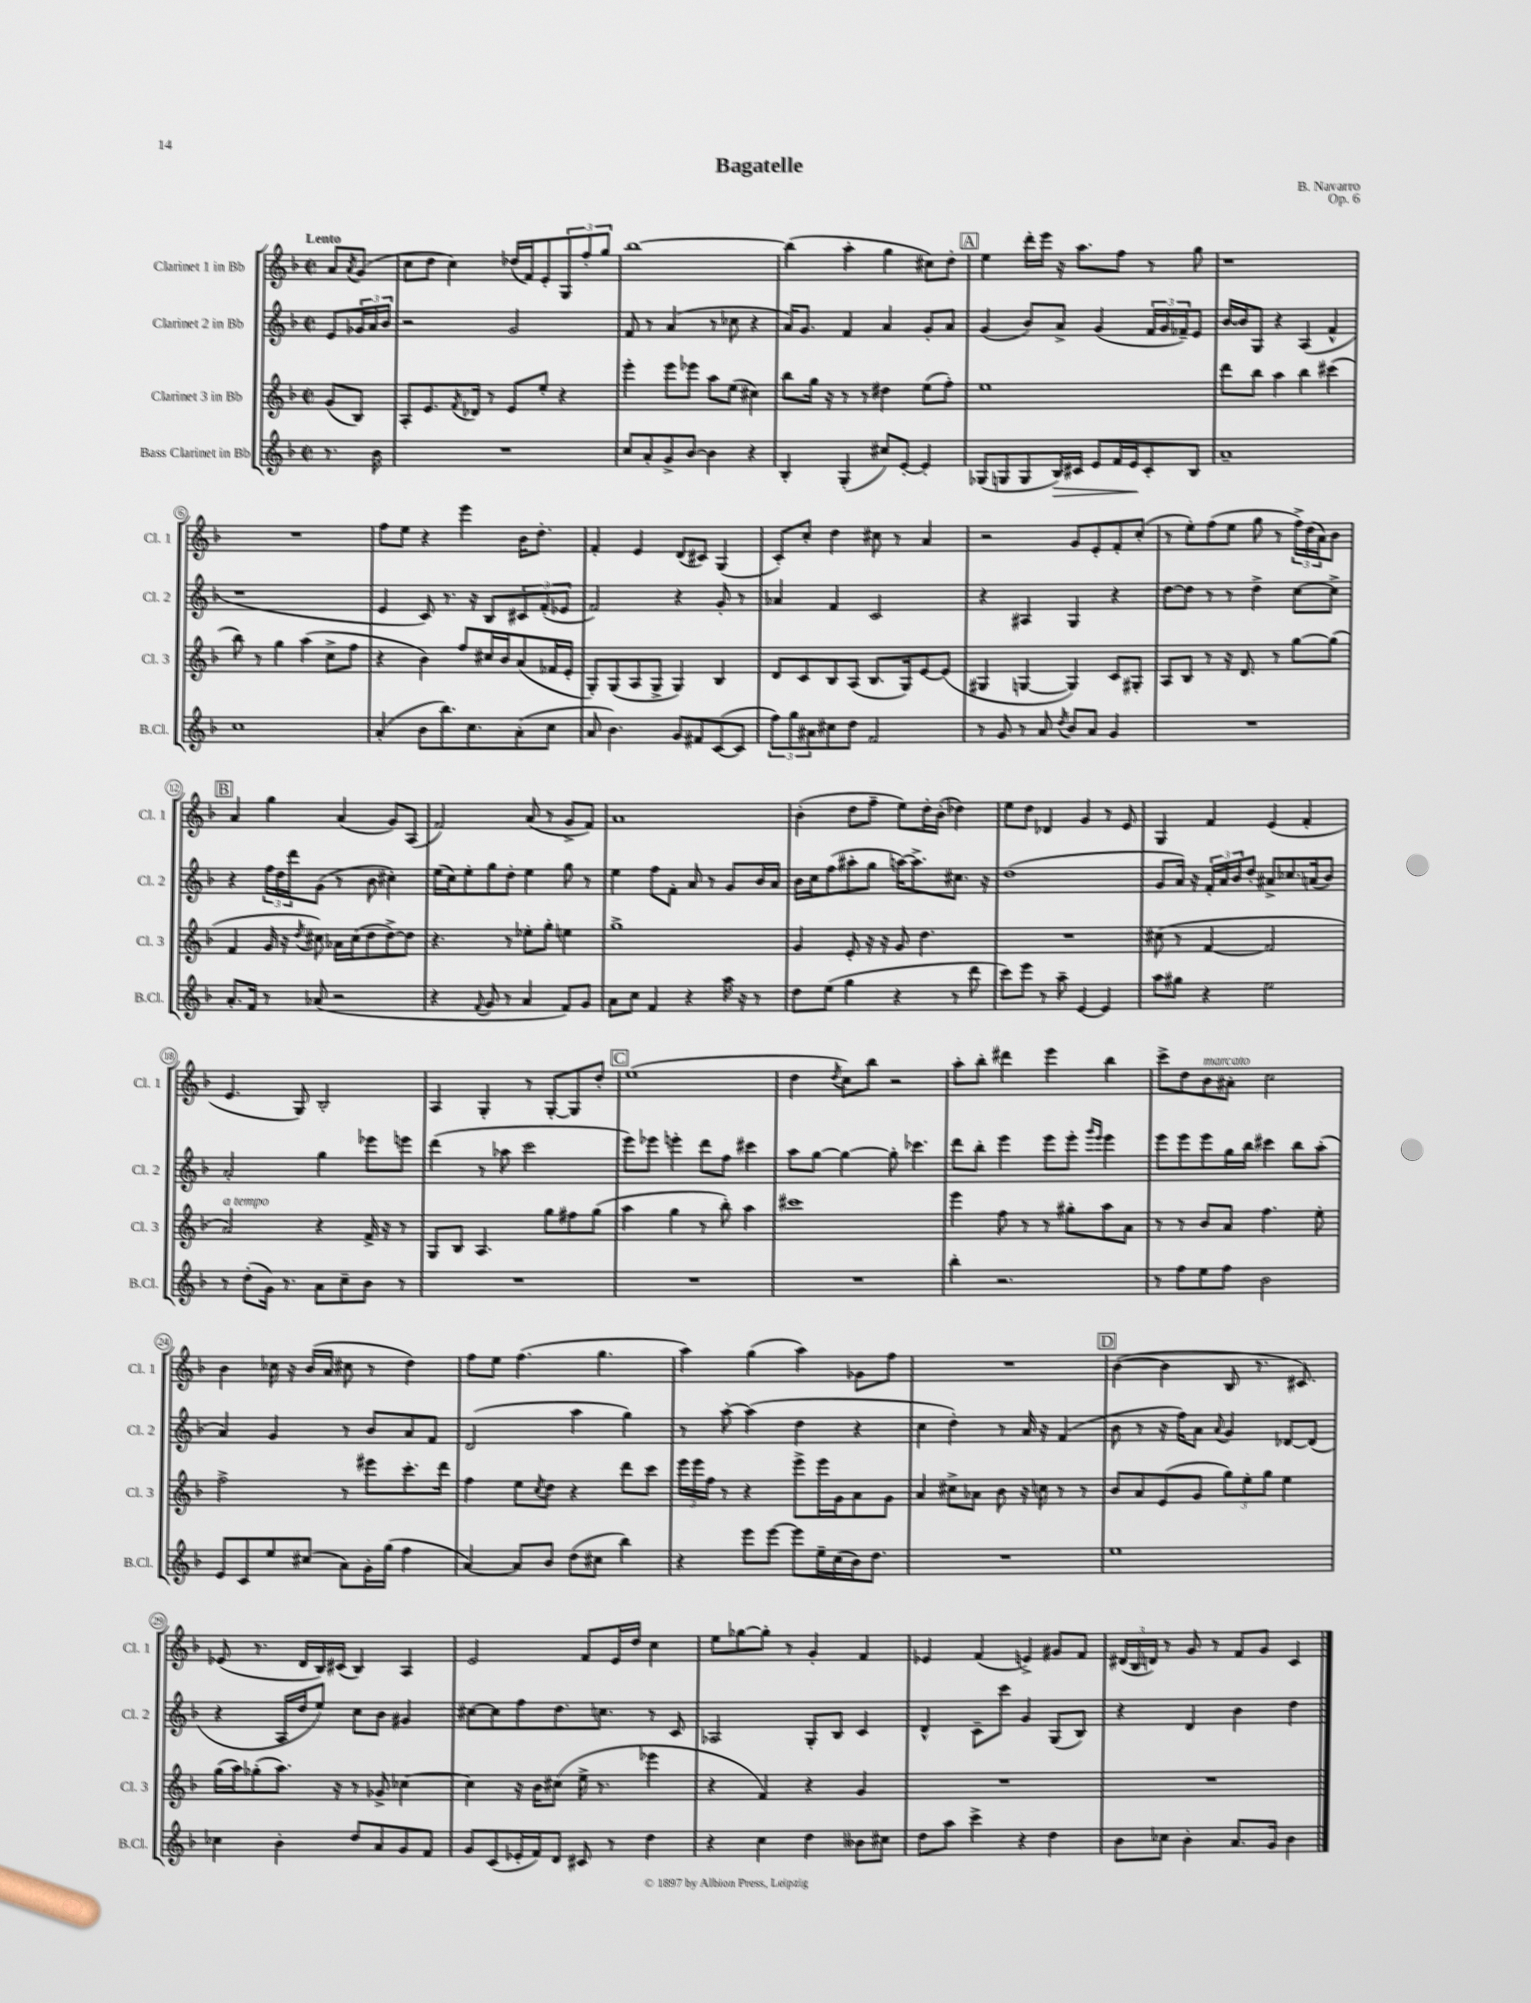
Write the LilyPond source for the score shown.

\header { title = "Bagatelle" composer = "B. Navarro" opus = "Op. 6" }
<<
\new StaffGroup <<
\new Staff = "s0" \with { instrumentName = "Clarinet 1 in Bb" shortInstrumentName = "Cl. 1" } {
    \clef treble \key f \major \defaultTimeSignature \time 2/2 \partial 4 \tempo "Lento"
    a'8 \acciaccatura { a'8 } g'8( |
    c''8 d''8 c''4) des''16( f'16) e'8-. \tuplet 3/2 { g8 f''8-. g''8 } |
    bes''1~ |
    bes''4( a''4-. g''4 cis''8) d''8-. |
    \mark \markup { \box "A" } e''4 d'''16-. e'''16 r16 a''8. f''8 r8 g''8 |
    r1 |
    R1 |
    f''8 e''8 r4 e'''4 bes'16 d''8.-. |
    f'4-. e'4 d'8( cis'8) g4( |
    c'8-.) c''8-. d''4 cis''8 r8 a'4 |
    r2 g'8 e'8-. f'8-. c''8-.( |
    r8 e''8-.) f''8( e''8 g''8 r8 \tuplet 3/2 { f''16->) d''16( a'16) } bes'8 |
    \mark \markup { \box "B" } a'4 g''4 a'4( g'8) a8( |
    f'2) a'8( r8 g'8-> f'8) |
    a'1 |
    bes'4-.( d''8 f''8-- e''8) d''16-. bes'16-.( des''4) |
    e''8 d''8 des'4 g'4 r8 e'8 |
    g4 f'4 e'4( f'4-. |
    e'4. g8) bes2-. |
    a4 g4-. r8 g8~-. g8 d''8-. |
    \mark \markup { \box "C" } e''1( |
    d''4 \acciaccatura { d''8 } c''8) bes''8 r2 |
    a''8-. bes''8-. dis'''4 e'''4 bes''4 |
    c'''8-> d''8 bes'8^\markup { \italic "marcato" } ais'8-. c''2 |
    bes'4 ces''16 r16 bes'16( a'16 cis''8 r8 d''4) |
    f''8 e''8 f''4.( g''4. |
    a''4) g''4( a''4) ges'8 f''8 |
    R1 |
    \mark \markup { \box "D" } bes'4~( bes'4 bes8 r8. cis'8.) |
    ees'8( r8. d'16 bes16) cis'16( bes4) a4 |
    e'2 f'8 e'16 d''16 c''4 |
    e''8 ges''8~ ges''8-. r8 g'4-. f'4 |
    ees'4 f'4( e'4->) gis'8 f'8 |
    \tuplet 3/2 { dis'16( bes16 d'16) } r8 g'8 r8 f'8 g'8 c'4 \bar "|." |
}
\new Staff = "s1" \with { instrumentName = "Clarinet 2 in Bb" shortInstrumentName = "Cl. 2" } {
    \clef treble \key f \major \defaultTimeSignature \time 2/2 \partial 4
    e'8 \tuplet 3/2 { ges'16 a'16 bes'16 } |
    r2 g'2 |
    f'8 r8 a'4( r8 ces''8 r4 |
    a'16) g'8. f'4 a'4 g'8-. a'8 |
    \mark \markup { \box "A" } g'4( bes'8) a'8-> g'4( \tuplet 3/2 { f'16 g'16 fes'16--) } e'8 |
    bes'16~ bes'16 g8 r4 a4( f'4-^ |
    r1 |
    e'4 c'8) r8. r16 bes8 \tuplet 3/2 { cis'8 f'8-.( ees'8 } |
    f'2) r4 g'8-. r8 |
    aes'4 f'4 c'2 |
    r4 ais4 g4 r4 |
    d''8~ d''8 r8 r8 d''4-> c''8~ c''8-> |
    \mark \markup { \box "B" } r4 \tuplet 3/2 { f''16 d''16 d'''16 } g'8( r8 bes'8 cis''4-.) |
    e''16( c''16) e''8-. g''8 d''8-. e''4 g''8 r8 |
    e''4 f''8 f'8-. a'8 r8 g'8 bes'16 a'16 |
    bes'16 c''16 f''8( ais''8-. g''8 a''16~) a''8.-> cis''8. r16 |
    d''1( |
    g'8 a'16) r16 \tuplet 3/2 { f'16-. a'16 bes'16 } d''8-. ais'8-> ces''8. a'16( bes'8) |
    a'2-. g''4 ees'''8 e'''8 |
    d'''4( r8 aes''8 c'''2 |
    \mark \markup { \box "C" } e'''8) ees'''8 e'''4-. d'''8 f''8 cis'''4 |
    a''8 g''8~ g''4~ g''8-. ces'''4. |
    d'''8 bes''8-. e'''4 e'''8 e'''8-. \grace { g'''16 e'''16 } e'''4 |
    e'''8 e'''8 e'''8 g''16 bes''16 cis'''4 bes''8 a''8-.( |
    a'4) g'4 r8 bes'8 a'8 f'8 |
    d'2( a''4 g''4) |
    r8 a''8~-. a''4( d''4 r4 |
    c''4 d''4-.) r8 a'16 r16 f'4( |
    \mark \markup { \box "D" } bes'8 r8 r16 f''16) a'8 \appoggiatura { a'8 } g'4 des'8~ des'8( |
    r4 a16 d''16 e''8) c''8 bes'8 gis'4 |
    cis''8~ cis''8 f''8 d''8. c''8. r8 c'8 |
    aes2 g8-. bes8 c'4 |
    d'4-^ c'8-- c'''8 g'4 g8( bes8) |
    r4 d'4 bes'4 d''4 \bar "|." |
}
\new Staff = "s2" \with { instrumentName = "Clarinet 3 in Bb" shortInstrumentName = "Cl. 3" } {
    \clef treble \key f \major \defaultTimeSignature \time 2/2 \partial 4
    g'8( bes8) |
    a8-. e'8. \acciaccatura { f'8 } des'16 r8 e'8 e''8-. r4 |
    e'''4-. e'''8 ees'''8 a''8 e''8( cis''4) |
    bes''8 g''16 r16 r8 r8 dis''4 e''8( f''8-.) |
    \mark \markup { \box "A" } e''1 |
    d'''8 bes''8 a''4 bes''4 cis'''4( |
    bes''8) r8 g''4 a''4( c''8-> f''8 |
    r4 bes'4) f''8 cis''16 bes'16 a'8( fes'16 e'16-. |
    g8-.) g8( a8 g8-> g4) bes4 |
    d'8 c'8 bes8 a8( bes8. g16) e'8~ e'8( |
    gis4 g4~ g4) c'8 gis8-. |
    a8 bes8 r8 r16 d'8. r8 g''8~ g''8( |
    \mark \markup { \box "B" } f'4 g'16 r16 \acciaccatura { d''8 } cis''8) aes'16 cis''16( d''8 d''8~->) d''8 |
    r4. r8 ees''8-. g''8-. e''4 |
    g''1-> |
    g'4 e'8-. r16 r16 g'8 d''4. |
    R1 |
    cis''8( r8 f'4~ f'2 |
    a'2^\markup { \italic "a tempo" }) r4 f'16-> r16 r8 |
    g8 bes8 a4. g''8 fis''8 g''8( |
    \mark \markup { \box "C" } a''4 g''4 r8 bes''8-.) a''4 |
    cis'''1 |
    e'''4 f''8 r8 r8 gis''8-. a''8 a'8 |
    r8 r8 bes'8 a'8 f''4. e''8-. |
    f''2-> r8 eis'''8 c'''8.-. d'''16 |
    f''4 e''8 \acciaccatura { c''8 } d''8 r4 d'''8 c'''8 |
    \tuplet 3/2 { e'''16 e'''16 f''16 } r8 r4 e'''8-> e'''16 g'16 a'8 g'8 |
    a'4 cis''8-> aes'8 bes'8 r16 c''16 r8 r8 |
    \mark \markup { \box "D" } bes'8 a'8 e'8( g'8 \tuplet 3/2 { g''8) e''8-. g''8 } e''4 |
    g''16( a''16) ges''8-.( a''8.) r16 r8 ges'8-> ces''4~ |
    ces''4 r16 bes'16 cis''8( e''16-> r8. ees'''4 |
    r4 f'4) r4 g'4 |
    R1 |
    R1 \bar "|." |
}
\new Staff = "s3" \with { instrumentName = "Bass Clarinet in Bb" shortInstrumentName = "B.Cl." } {
    \clef treble \key f \major \defaultTimeSignature \time 2/2 \partial 4
    r8. bes'16 |
    R1 |
    c''8 a'8-. g'8-> bes'8~ bes'4 r4 |
    bes4-. g4-.( cis''8) e'8~-. e'4-. |
    \mark \markup { \box "A" } ges8( g8 g8 bes16\>) cis'16 e'8 f'16 e'16\! cis'8-. bes8 |
    a'1-- |
    c''1 |
    a'4-.( bes'8 bes''8.) c''8. a'8-.( c''8 |
    a'8 bes'4.) g'8 fis'8 c'8~( c'8 |
    \tuplet 3/2 { f''8) g''8 ais'8 } cis''8 d''8 f'2 |
    r8 g'8 r8 a'8 \acciaccatura { d''8 } bes'8 a'8 g'4 |
    R1 |
    \mark \markup { \box "B" } a'8.-. f'16 r8 aes'8( r2 |
    r4 \appoggiatura { f'8 } g'8 r8 a'4 f'8) g'8 |
    a'8 c''8 f'4 r4 a''16 r16 r8 |
    d''8 e''8( g''4 r4 r8 d'''8 |
    c'''8) e'''8 r8 a''8-- e'4~ e'4 |
    a''8 gis''8 r4 e''2 |
    r8 d''8-.( g'16) r8. a'8 c''8-- bes'8 r8 |
    R1 |
    \mark \markup { \box "C" } R1 |
    R1 |
    bes''4-. r2. |
    r8 f''8 e''8 f''8 bes'2 |
    e'8 c'8 e''8 cis''8( a'8) g'16-. g''16( f''4 |
    a'4~) a'8 bes'8 d''8( cis''8 bes''4) |
    r4 e'''8 e'''8~ e'''8 e''16-- c''16( bes'16) d''8. |
    R1 |
    \mark \markup { \box "D" } e''1 |
    ces''4 bes'4-. d''8 a'8 g'8 f'8 |
    g'8 c'8( ees'16-. f'16) d'8 cis'8 r8 d''4 |
    r4 c''4 d''4 beses'8 cis''8 |
    d''8 a''8 c'''4-> r4 d''4 |
    bes'8 ces''8 bes'4-. a'8. g'16 bes'4 \bar "|." |
}
>>
>>
\layout { \context { \Score \override BarNumber.stencil = #(make-stencil-circler 0.1 0.3 ly:text-interface::print) } }
